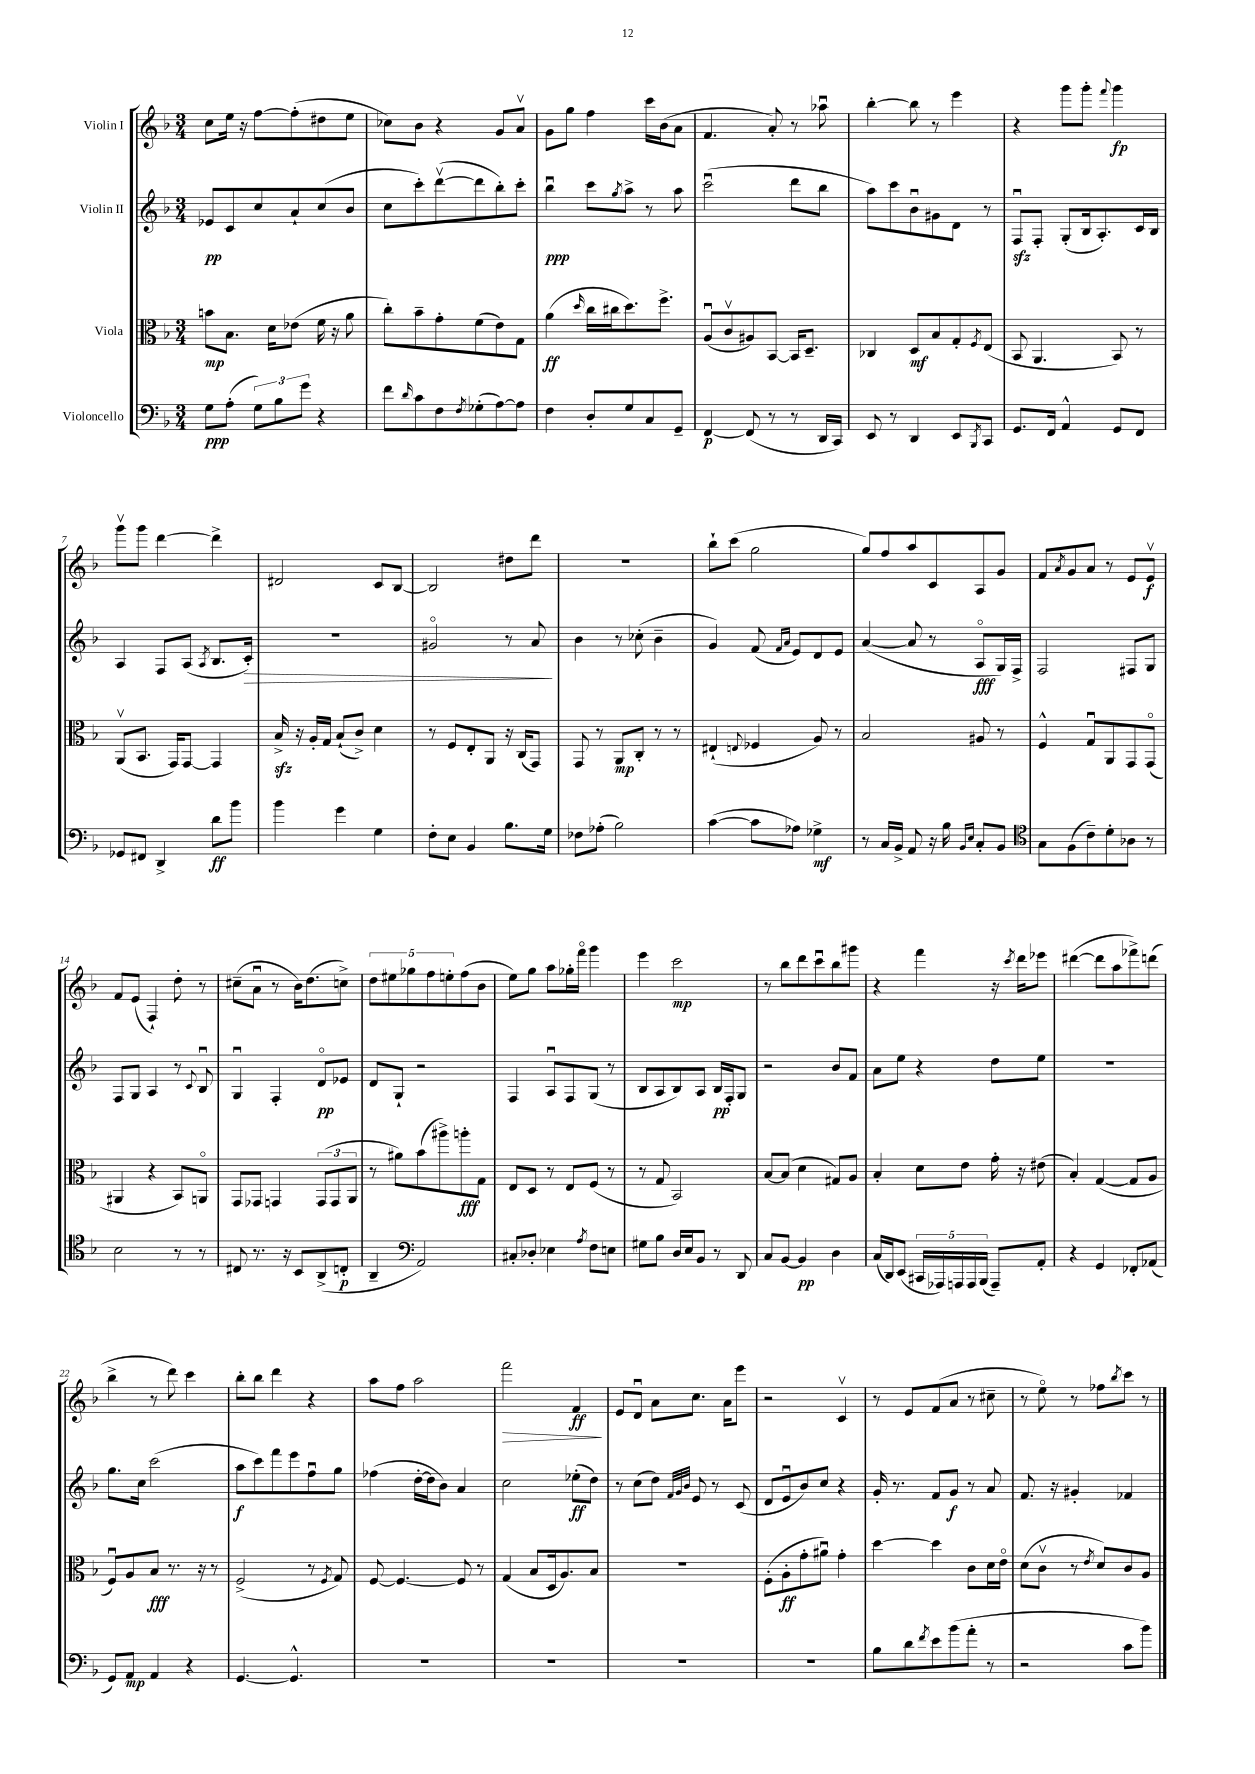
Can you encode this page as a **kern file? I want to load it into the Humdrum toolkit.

**kern	**kern	**kern	**kern
*staff4	*staff3	*staff2	*staff1
*clefF4	*clefC3	*clefG2	*clefG2
*k[b-]	*k[b-]	*k[b-]	*k[b-]
*M3/4	*M3/4	*M3/4	*M3/4
8G	8b	8e-	8cc
(8A'	8.B-	8c	16ee
.	.	.	16r
12G)	.	8cc	[8ff
.	16d	.	.
12B-	.	.	.
.	(8e-	8a`	(8ff']
12g	.	.	.
4r	16f	(8cc	8dd#
.	16r	.	.
.	8a	8b-	8ee
=	=	=	=
8f	8cc')	8cc	8cc-)
16qqd	.	.	.
8c	8b-~	8ccc')	8b-
8F	8g'	([8dddv	4r
8qF	.	.	.
(8G-'	(8f	8ddd]	.
[8A)	8e)	8bb-')	8g
8A]	8G	8ccc'	8av
=	=	=	=
4F	(4a	4bb-u	8g
.	.	.	8gg
.	16qqdd	.	.
8D'	16cc	8ccc	4ff
.	16cc#	.	.
.	.	8qgg	.
8G	8.dd)	8aa^	.
8C	.	8r	16ccc
.	8.ff^	.	(16b-
8GG~	.	8aa	8a
=	=	=	=
[4FF	(8Au	(2cccu	4.f
.	8cv	.	.
(8FF]	8A#)	.	.
8r	[8BB-	.	8a')
8r	16BB-]	8ddd	8r
.	8.D~	.	.
16DD	.	8bb-	8aa-u
16CC)	.	.	.
=	=	=	=
8EE	4C-	8aa)	[4bb-'
8r	.	8ccc	.
4DD	8D	8b-u	8bb-]
.	8B-	8g#	8r
8EE	8G'	8d	4eee
8qBBB-	8qF	.	.
8CC	(8E	8r	.
=	=	=	=
8.GG	8BB-	8Fu	4r
.	4.AA	8F'	.
16FF	.	.	.
4AA^^	.	(8G'	8ggg
.	.	16B-	8ggg'
.	.	8.A')	.
.	.	.	8qqfff
8GG	8BB-)	.	4ggg
8FF	8r	16c	.
.	.	16B-	.
=	=	=	=
8GG-	(8AAv	4A	8gggv
8FF#	8.BB-	.	8ggg
4DD^	.	8F	[4ddd
.	16GG)	.	.
.	[8GG	(8A	.
.	.	8qA	.
8d	4GG]	8.B-	4ddd^]
8b-	.	.	.
.	.	16c')	.
=	=	=	=
4b-	16B-^	2.r	2d#
.	16r	.	.
.	16A'	.	.
.	16G	.	.
4g	(8B-`	.	.
.	8c^)	.	.
4G	4d	.	8c
.	.	.	[8B-
=	=	=	=
8F'	8r	2g#o	2B-]
8E	8F	.	.
4BB-	8E'	.	.
.	8AA	.	.
8.B-	16r	8r	8dd#
.	(16C	.	.
.	8GG)	8a	8ddd
16G	.	.	.
=	=	=	=
8F-	8GG	4b-	2.r
(8A-'	8r	.	.
2B-)	8AA	8r	.
.	8C'	(8cc-'	.
.	8r	4b-~	.
.	8r	.	.
=	=	=	=
([4c	(4E#`	4g)	8bb-`
.	.	.	(8ccc
.	8qqE	.	.
8c]	4F-	(8f	2gg
.	.	16qqf	.
.	.	16qqa	.
8A-)	.	8e)	.
4G-^	8A)	8d	.
.	8r	8e	.
=	=	=	=
8r	2B-	([4a	8gg)
16C	.	.	8ff
16BB-^	.	.	.
8AA	.	8a]	8aa
16r	.	8r	8c
16B-	.	.	.
16qqBB-	.	.	.
16qqE	.	.	.
8C'	8A#	8Ao	8A
8BB-	8r	16G)	8g
.	.	16F^	.
=	=	=	=
*clefC4	*	*	*
8G	4F^^	2F	8f
.	.	.	8qa
(8F	.	.	8g
8c~)	8Gu	.	8a
8d'	8AA	.	8r
8A-	8GG	8F#	8e
8r	(8GGo	8G	8ev
=	=	=	=
2B-	4AA#	8F	8f
.	.	8G	(8e
.	4r	4A	4F`)
8r	8BB-)	8r	8dd'
.	.	8qqc	.
8r	8AAo	8B-u	8r
=	=	=	=
8C#	8GG	4Gu	(8cc#~
8.r	8GG-	.	8au
.	4GG	4F'	8r
16r	.	.	.
8BB-	.	.	16b-)
.	.	.	(8.dd
(8AA^	(12GG	8do	.
.	12GG	.	.
8C'	.	8e-	8cc^)
.	12AA	.	.
=	=	=	=
4AA~	8r	8d	10dd
.	.	.	10ee#
.	8a#)	8G`	.
.	.	.	10gg-
*clefF4	*	*	*
2AA)	(8b-	2r	.
.	.	.	10ff
.	8aa#^)	.	.
.	.	.	10ee'
.	8aa'	.	(8ff
.	8G	.	8b-
=	=	=	=
8C#'	8E	4F	8ee)
8D-'	8D	.	8gg
4E-	8r	8Au	8aa
.	8E	8F	16gg-'
.	.	.	16fffo
8qA	.	.	.
8F	(8F	(8G	4ggg
8E	8r	8r	.
=	=	=	=
8G#	8r	8B-	4eee
8B-	8G	8A	.
16D	2BB-)	8B-)	2ccc
16E	.	.	.
8BB-	.	8A	.
8r	.	16B-	.
.	.	16F'	.
8DD	.	8G	.
=	=	=	=
8C	[8B-	2r	8r
[8BB-	(8B-]	.	8bb-
4BB-]	4d	.	8ddd
.	.	.	8cccu
4D	8G#)	8b-	8bb-
.	8A	8f	8ggg#
=	=	=	=
(16C	4B-'	8a	4r
16DD)	.	.	.
(8EE	.	8ee	.
20CC#	8d	4r	4fff
20AAA-)	.	.	.
20AAA	.	.	.
.	8e	.	.
20AAA	.	.	.
(20BBB-	.	.	.
8AAA~)	16g'	8dd	16r
.	.	.	8qccc
.	16r	.	16ddd
8AA'	(8e#	8ee	8eee-
=	=	=	=
4r	4B-')	2.r	([4ddd#
4GG	([4G	.	8ddd#]
.	.	.	8aa
8FF-'	8G]	.	8fff-^)
(8AA-	8A	.	(8ddd
=	=	=	=
8GG)	8Fu)	8.gg	4bb-^
8AA	8A	.	.
.	.	16cc	.
4AA	8B-	(2ccc	8r
.	8.r	.	8ddd)
4r	.	.	4ccc
.	16r	.	.
.	8r	.	.
=	=	=	=
[4.GG	(2F^	8aa	8bb-'
.	.	8ccc)	8bb-
.	.	8fff	4ddd
4.GG^^]	.	8eee	.
.	8r	8ffu	4r
.	8qF	.	.
.	8G)	8gg	.
=	=	=	=
2.r	[8F	(4ff-	8aa
.	4.F_	.	8ff
.	.	[16dd'	2aa
.	.	16dd]	.
.	.	8b-)	.
.	8F]	4a	.
.	8r	.	.
=	=	=	=
2.r	(4G	2cc	2fff
.	8B-	.	.
.	16D	.	.
.	8.A)	.	.
.	.	(8ee-'	4f
.	8B-	8dd)	.
=	=	=	=
2.r	2.r	8r	8e
.	.	(8cc	8du
.	.	8dd)	8a
.	.	32qqf	.
.	.	32qqg	.
.	.	32qqb-	.
.	.	8e	8.cc
.	.	8r	.
.	.	.	16a
.	.	(8c	8eee
=	=	=	=
2.r	(8F'	8d	2r
.	8A'	8eu	.
.	8g'	8b-)	.
.	8a#u)	8cc	.
.	4g'	4r	4cv
=	=	=	=
8B-	[4dd	16g'	8r
.	.	8.r	.
8d	.	.	8e
8qf	.	.	.
8e	4dd]	8f	(8f
(8b-	.	8g	8a
8a'	8c	8r	8r
8r	16d	8a	8cc#~
.	16eo	.	.
=	=	=	=
2r	(8d	8.f	8r
.	8cv	.	8eeo)
.	.	16r	.
.	8r	4g#'	8r
.	8qe	.	.
.	8d)	.	8ff-
.	.	.	8qbb-
8c	8c	4f-	8ccc
8b-)	8A	.	8r
==	==	==	==
*-	*-	*-	*-
